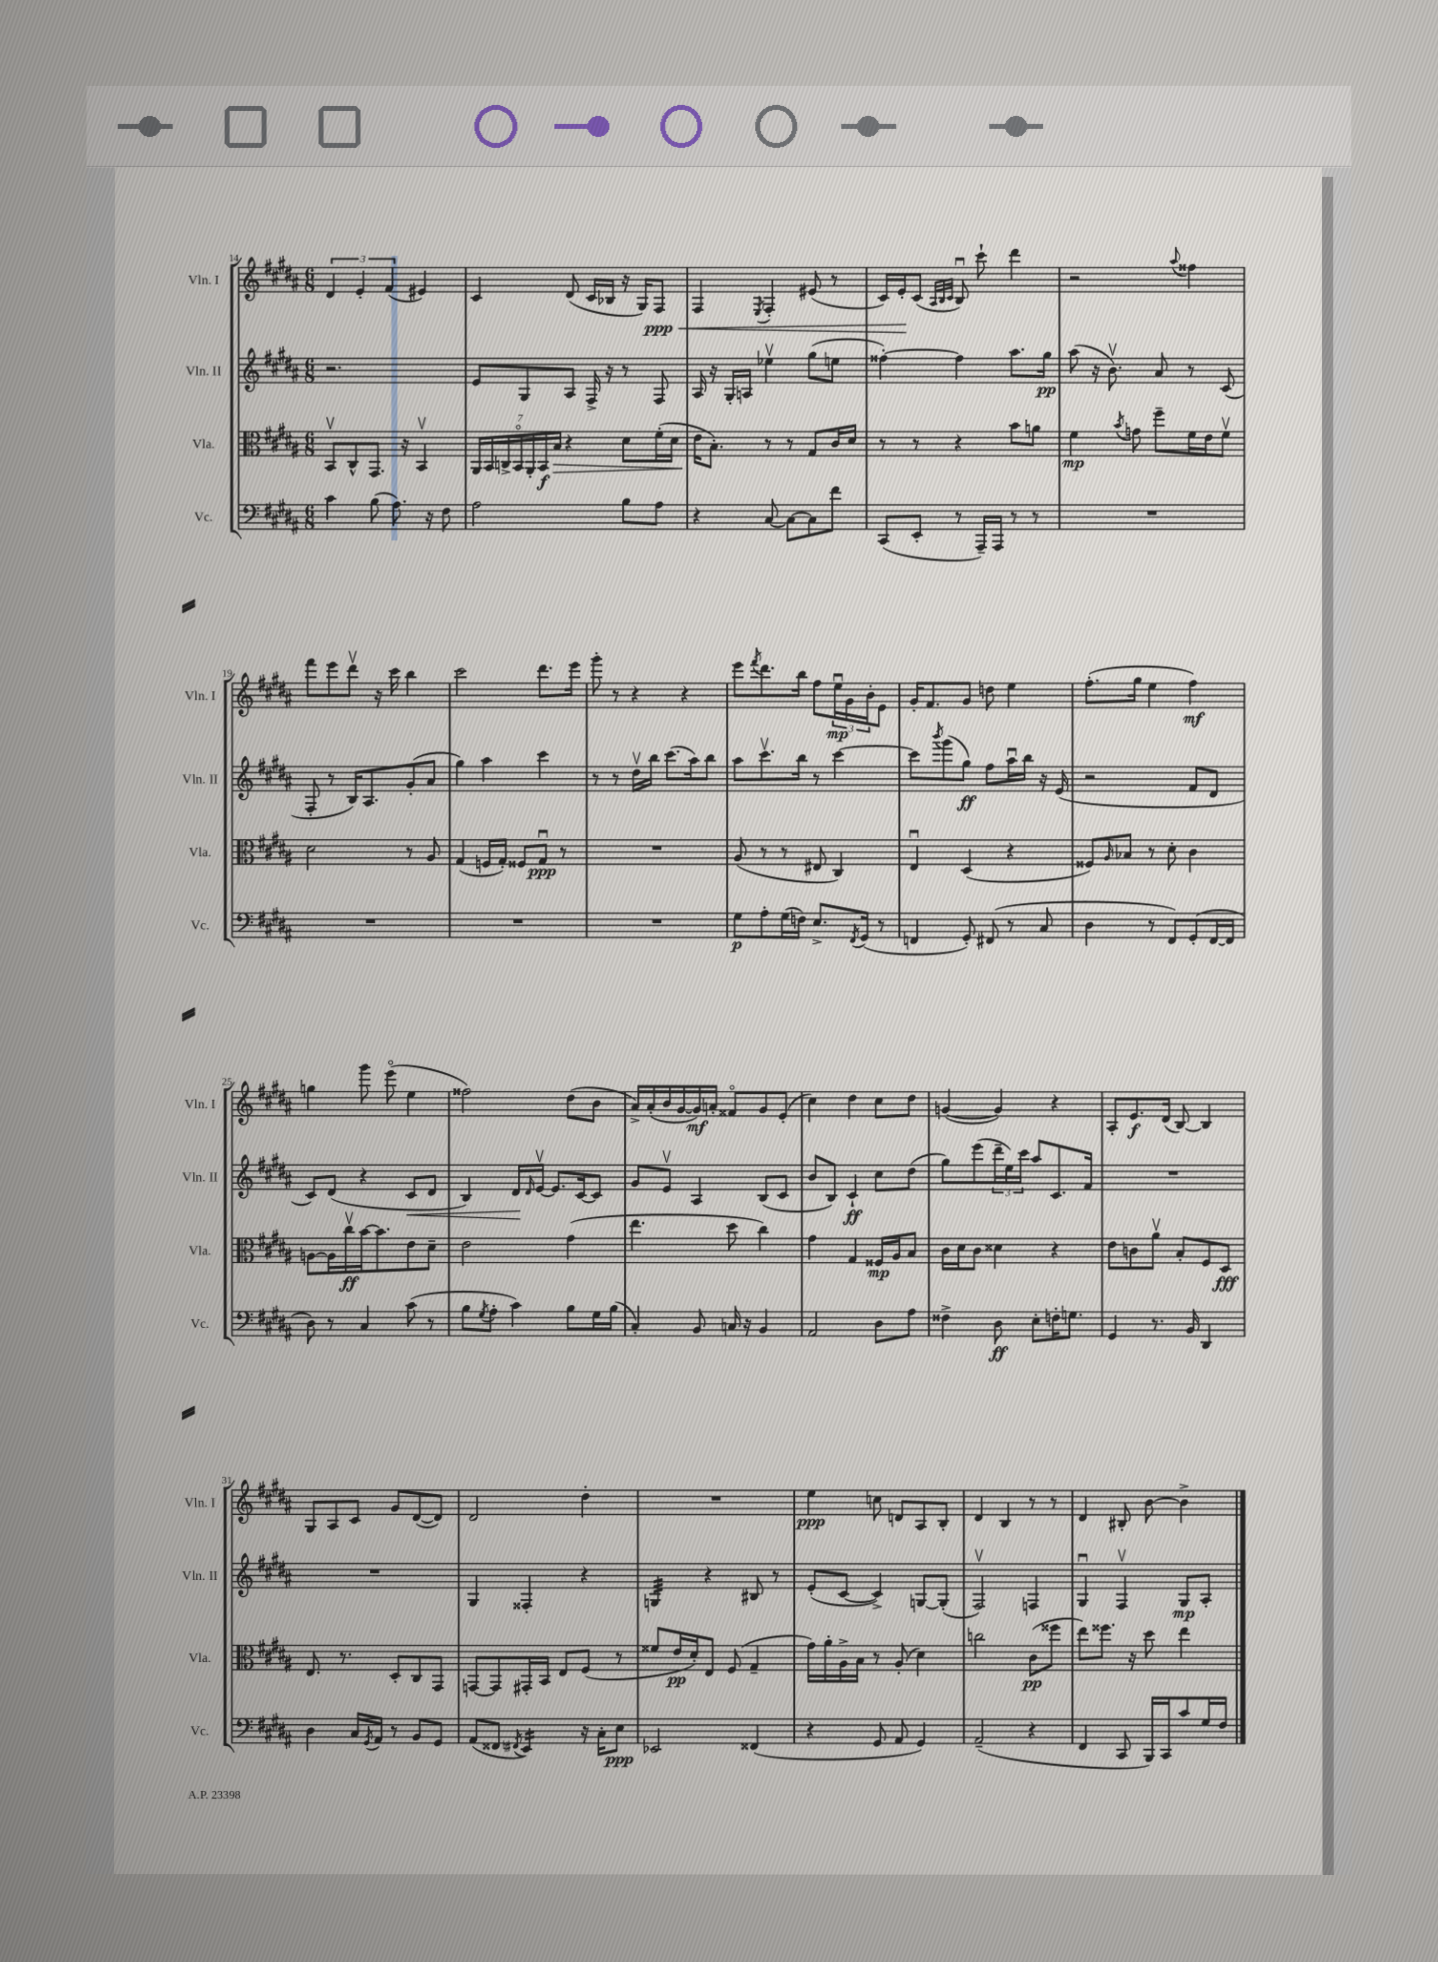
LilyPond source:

<<
\new StaffGroup <<
\new Staff = "s0" \with { instrumentName = "Vln. I" shortInstrumentName = "Vln. I" } {
    \clef treble \key b \major \numericTimeSignature \time 6/8
    \tuplet 3/2 { dis'4 e'4-. fis'4( } eis'4) |
    cis'4 dis'8( cis'16 bes16 r16 gis16) fis8\ppp\< |
    fis4 \acciaccatura { e8 } fis4-. eis'8( r8 |
    cis'16) e'16-.\! cis'8( \grace { ais32 b32 cis'32 } b8\downbow) cis'''8-! dis'''4 |
    r2 \appoggiatura { ais''8 } fisis''4 |
    fis'''8 e'''8 dis'''8\upbow r16 cis'''16 b''4 |
    cis'''2 dis'''8. e'''16 |
    gis'''8-. r8 r4 r4 |
    e'''8 \acciaccatura { fis'''8 } dis'''8. b''16 fis''8 \tuplet 3/2 { e''16\downbow\mp gis'16 b'16-. } e'8 |
    gis'16-. fis'8. gis'8 d''8 e''4 |
    fis''8.-.( gis''16 e''4 fis''4\mf) |
    g''4 gis'''8 e'''8\flageolet( e''4 |
    fisis''2) dis''8( b'8 |
    ais'16->) ais'16-.( b'16 gis'16~ gis'16\mf) a'16-. fisis'8\flageolet gis'8 e'8-.( |
    cis''4) dis''4 cis''8 dis''8 |
    g'4~( g'4) r4 |
    ais8-. e'8.\f dis'16( b8~) b4 |
    gis8 ais8 cis'8 gis'8 dis'8~( dis'8) |
    dis'2 dis''4-. |
    R2. |
    e''4\ppp c''8 d'8 ais8 b8-. |
    dis'4 b4 r8 r8 |
    dis'4 bis8-. b'8~ b'4-> \bar "|." |
}
\new Staff = "s1" \with { instrumentName = "Vln. II" shortInstrumentName = "Vln. II" } {
    \clef treble \key b \major \numericTimeSignature \time 6/8
    r2. |
    e'8 gis8 ais8 fis16-> r16 r8 fis8 |
    ais16 r16 gis16-. a16 ees''4\upbow gis''8( e''8 |
    fisis''4~-.) fisis''4 ais''8. gis''16\pp |
    ais''8( r16 b'8.\upbow) ais'8 r8 cis'8( |
    fis8-. r8 b16) ais8. gis'8-.( ais'8 |
    gis''4) ais''4 cis'''4 |
    r8 r8 dis''16\upbow b''16 cis'''8.( ais''16) b''8 |
    ais''8 cis'''8.\upbow b''16 r8 cis'''4~ |
    cis'''8 \acciaccatura { b'''8 } gis'''8( gis''8\ff) fis''8 ais''16\downbow b''16 r16 e'16( |
    r2 fis'8 dis'8 |
    cis'8) dis'8( r4 cis'8\< dis'8 |
    b4) dis'16\! \grace { dis'16 } e'16~\upbow e'8. cis'16~ cis'8 |
    gis'8 e'8\upbow ais4 b8( cis'8 |
    b'8 b8) cis'4-!\ff cis''8 dis''8( |
    gis''8) e'''8( \tuplet 3/2 { dis'''16-- e''16) cis'''16 } ais''8 cis'8. fis'16 |
    R2. |
    R2. |
    gis4 fisis4-. r4 |
    g4:32 r4 bis8 r8 |
    e'8-.( cis'8~ cis'4->) g8~ g8-.( |
    fis2\upbow) f4 |
    gis4\downbow fis4\upbow gis8\mp ais8-. \bar "|." |
}
\new Staff = "s2" \with { instrumentName = "Vla." shortInstrumentName = "Vla." } {
    \clef alto \key b \major \numericTimeSignature \time 6/8
    b,8\upbow cis8-^ gis,8. r16 b,4\upbow |
    \tuplet 7/4 { ais,16 b,16 c16-> b,16\flageolet ais,16-. b,16\f b16\> } r4 dis'8 fis'16-.( dis'16 |
    e'16\! b8.-.) r8 r8 gis8 cis'16 dis'16 |
    r8 r8 r4 b'8 a'8 |
    fis'4\mp \acciaccatura { b'8 } g'8 fis''8-- fis'16 e'16 fis'8\upbow |
    dis'2 r8 ais8 |
    gis4( f16 gis16-.) fisis8 gis8\downbow\ppp r8 |
    R2. |
    ais8( r8 r8 eis8 cis4) |
    e4\downbow dis4( r4 |
    fisis8) \grace { ais16 } bes8 r8 dis'8-. cis'4 |
    a8~ a16 cis''16\upbow\ff b'16~ b'8. e'8 dis'8-- |
    e'2 gis'4( |
    e''4. dis''8 cis''4) |
    gis'4 gis4 fisis16\mp ais16 b8 |
    cis'16 dis'16 cis'8 disis'4 r4 |
    e'8 c'8 ais'8\upbow b8-. fis8 dis8\fff |
    e8. r8. dis8-. cis8 gis,8 |
    g,8~ g,8 gis,16-. b,16 e8 fis8( r8 |
    fisis'8 e'16\pp dis'16-.) e8 fis8( gis4-- |
    gis'16) ais'16-. ais16-> b16 r8 ais8-.( dis'4) |
    c''2 cis'8\pp( fisis''8 |
    e''8) fisis''8. r16 dis''8 e''4 \bar "|." |
}
\new Staff = "s3" \with { instrumentName = "Vc." shortInstrumentName = "Vc." } {
    \clef bass \key b \major \numericTimeSignature \time 6/8
    cis'4 b8( ais8.) r16 fis8 |
    ais2 b8 ais8 |
    r4 cis8~ cis8~ cis8 fis'8 |
    cis,8( e,8-. r8 ais,,16--) ais,,16 r8 r8 |
    R2. |
    R2. |
    R2. |
    R2. |
    gis8\p ais8-. gis16( f16) e8.-> \acciaccatura { fis,8 } gis,16( r8 |
    f,4 gis,8-.) fis,8( r8 cis8 |
    dis4 r8 fis,8) gis,8-.( fis,16~ fis,16 |
    dis8) r8 cis4 cis'8( r8 |
    b8 \acciaccatura { gis8 } ais8-. cis'4) b8 gis16 b16( |
    cis4-.) b,8 c16 r16 b,4 |
    ais,2 dis8 ais8 |
    fisis4-> dis8\ff e8-. f16-. g8. |
    gis,4 r8. b,16 dis,4 |
    dis4 cis16 \acciaccatura { gis,8 } ais,16 r8 b,8 gis,8 |
    ais,8( fisis,8 \acciaccatura { fis,8 } e,4:16) r16 cis16-. e8\ppp |
    ees,2 fisis,4( |
    r4 gis,8 ais,8 gis,4) |
    ais,2--( r4 |
    fis,4 cis,8 b,,16) cis,16 cis'8 gis16 fis16 \bar "|." |
}
>>
>>
\layout { \context { \Score currentBarNumber = #14 } }
